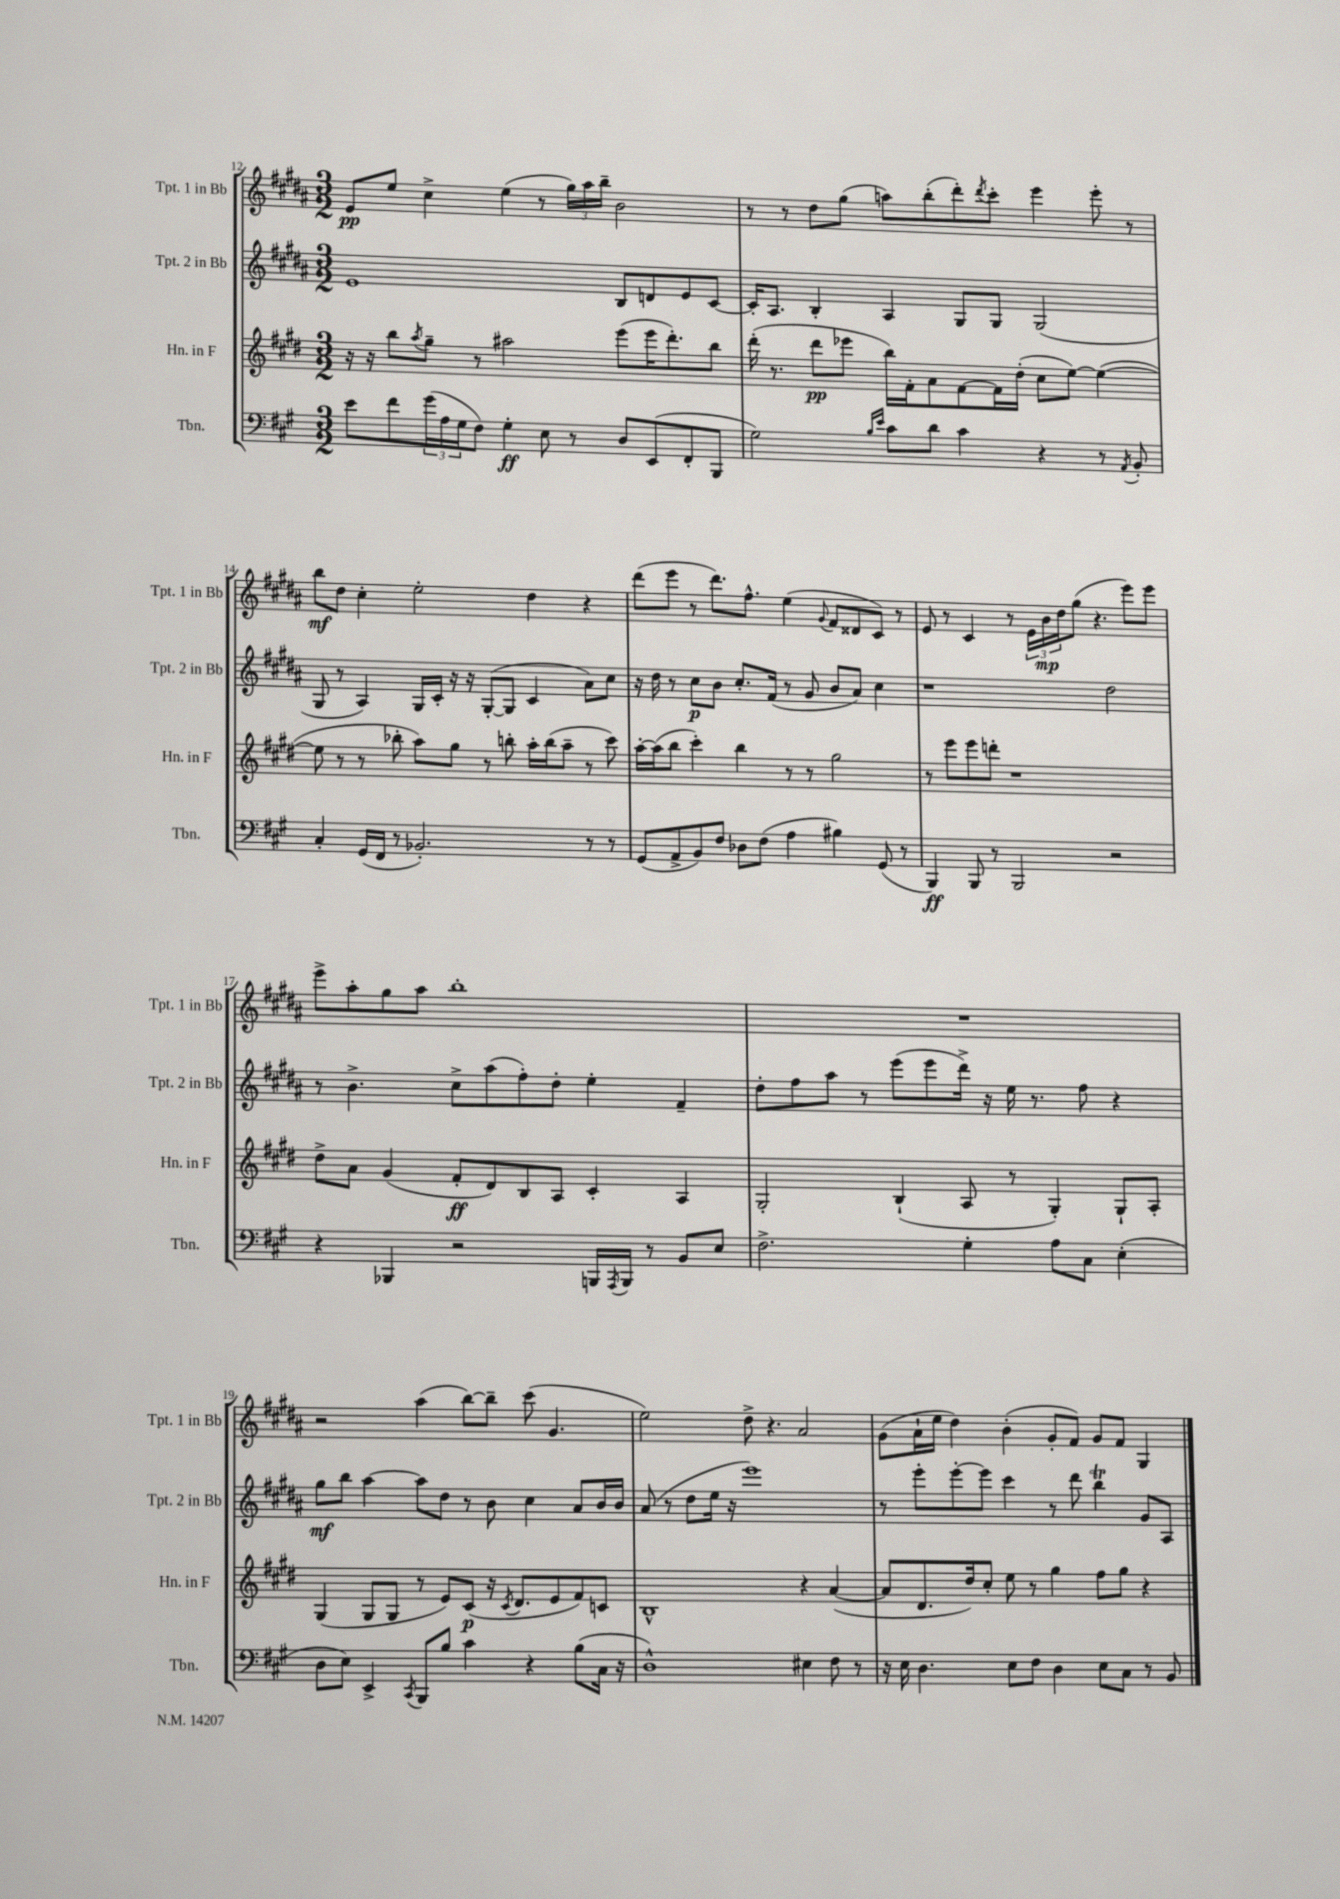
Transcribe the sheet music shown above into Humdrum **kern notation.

**kern	**kern	**kern	**kern
*staff4	*staff3	*staff2	*staff1
*clefF4	*clefG2	*clefG2	*clefG2
*k[f#c#g#]	*k[f#c#g#d#]	*k[f#c#g#d#a#]	*k[f#c#g#d#a#]
*M3/2	*M3/2	*M3/2	*M3/2
8e	16r	1e	8e
.	16r	.	.
8f#	8bb	.	8ee
.	8qaa	.	.
(24g#	8gg#~	.	4cc#^
24A	.	.	.
24G#	.	.	.
8F#)	8r	.	.
4G#'	2aa#	.	(4ee
8E	.	.	8r
8r	.	.	24gg#)
.	.	.	24aa#
.	.	.	24bb~
8D	(8eee	8B	2b
(8EE	16eee	8d	.
.	8.ddd#')	.	.
8FF#'	.	8e	.
8BBB	8bb	[8c#	.
=	=	=	=
2G#)	(16ddd#'	16c#']	8r
.	8.r	8.A#	.
.	.	.	8r
.	8ddd#	4B'	8dd#
.	8eee-	.	(8gg#
16qqB	.	.	.
16qqe	.	.	.
8c#	16bb)	4A#	8aa)
.	16f#'	.	.
8d	8a	.	(8bb'
4c#	[8f#	8G#	8ddd#')
.	.	.	8qddd#
.	16f#]	8G#	8ccc#'
.	(16dd#'	.	.
4r	8cc#	(2G#	4eee
.	[8ee)	.	.
8r	(4ee_	.	8eee'
8qAA	.	.	.
8BB'	.	.	8r
=	=	=	=
4C#'	8ee]	8G#	8bb
.	8r	8r	8dd#
(16GG#	8r	4A#)	4cc#'
16FF#	.	.	.
8r	8bb-'	.	.
2.BB-')	8aa)	16G#	2ee'
.	.	16c#'	.
.	8gg#	16r	.
.	.	16r	.
.	8r	([8G#'	.
.	8bb'	8G#]	.
.	16aa'	4c#	4dd#
.	(16bb	.	.
.	8aa~	.	.
8r	8r	8a#)	4r
8r	8ccc#)	8cc#	.
=	=	=	=
(8GG#	[16aa'	16r	(8ddd#
.	(16aa]	16dd#	.
8AA^	8bb	8r	8eee
8BB)	4ccc#')	8cc#	8r
8F#	.	8b	8.ddd#)
8D-	4bb	8.cc#'	.
.	.	.	8.ff#^^
(8F#	.	.	.
.	.	(16f#	.
4A	8r	8r	(4ee
.	8r	8g#	.
.	.	.	8qqg#
4B#)	2gg#	8b	8f#
.	.	8a#)	8d##
(8GG#	.	4cc#	8c#)
8r	.	.	8r
=	=	=	=
4BBB)	8r	1r	8e
.	8eee	.	8r
8BBB	8eee	.	4c#
8r	8ddd'	.	.
2BBB	1r	.	8r
.	.	.	24e
.	.	.	24b
.	.	.	24dd#
.	.	.	(8gg#
.	.	.	4.r
2r	.	2dd#	.
.	.	.	8eee)
.	.	.	8eee
=	=	=	=
4r	8dd#^	8r	8eee^
.	8a	4.b^	8aa#'
4BBB-	(4g#	.	8gg#
.	.	.	8aa#
2r	8f#'	8cc#^	1bb'
.	8d#)	(8aa#	.
.	8B	8ff#')	.
.	8A	8dd#'	.
16BBB	4c#'	4ee'	.
8qAAA	.	.	.
16BBB	.	.	.
8r	.	.	.
8BB	4A	4f#~	.
8E	.	.	.
=	=	=	=
2.F#^	2G#'	8dd#'	1.r
.	.	8ff#	.
.	.	8aa#	.
.	.	8r	.
.	(4B`	(8eee	.
.	.	8eee	.
4G#'	8A	16ddd#^)	.
.	.	16r	.
.	8r	16ee	.
.	.	8.r	.
8A	4G#')	.	.
8C#	.	8ff#	.
(4E'	8G#`	4r	.
.	8A'	.	.
=	=	=	=
8D	(4G#	8gg#	2r
8E)	.	8bb	.
4EE^	8G#	[4aa#	.
.	8G#	.	.
8qCC#	.	.	.
8BBB	8r	8aa#]	(4aa#
8B	8e)	8dd#	.
4c#	(8c#	8r	[8bb)
.	16r	8b	8bb~]
.	8qc#	.	.
.	8.d#	.	.
4r	.	4cc#	(8ccc#
.	8e	.	4.g#
(8B	8f#)	8a#	.
16C#	8c	16b	.
16r	.	16b	.
=	=	=	=
1D^^)	1B^^	(8a#	2ee)
.	.	8r	.
.	.	8dd#	.
.	.	16ee	.
.	.	16r	.
.	.	1eee)	8dd#^
.	.	.	4.r
4E#	4r	.	2a#
8F#	([4a	.	.
8r	.	.	.
=	=	=	=
16r	8a]	8r	(8g#
16E	.	.	.
4.D	8.d#	8eee'	16a#`
.	.	.	16ee
.	.	[8eee'	4dd#)
.	16dd#)	.	.
.	8cc#'	8eee]	.
8E	8ee	4ccc#	(4b'
8F#	8r	.	.
4D	4gg#	8r	8g#'
.	.	8ddd#	8f#)
8E	8ff#	4bb	8g#
8C#	8gg#	.	8f#
8r	4r	8g#	4G#
8BB	.	8A#	.
==	==	==	==
*-	*-	*-	*-
